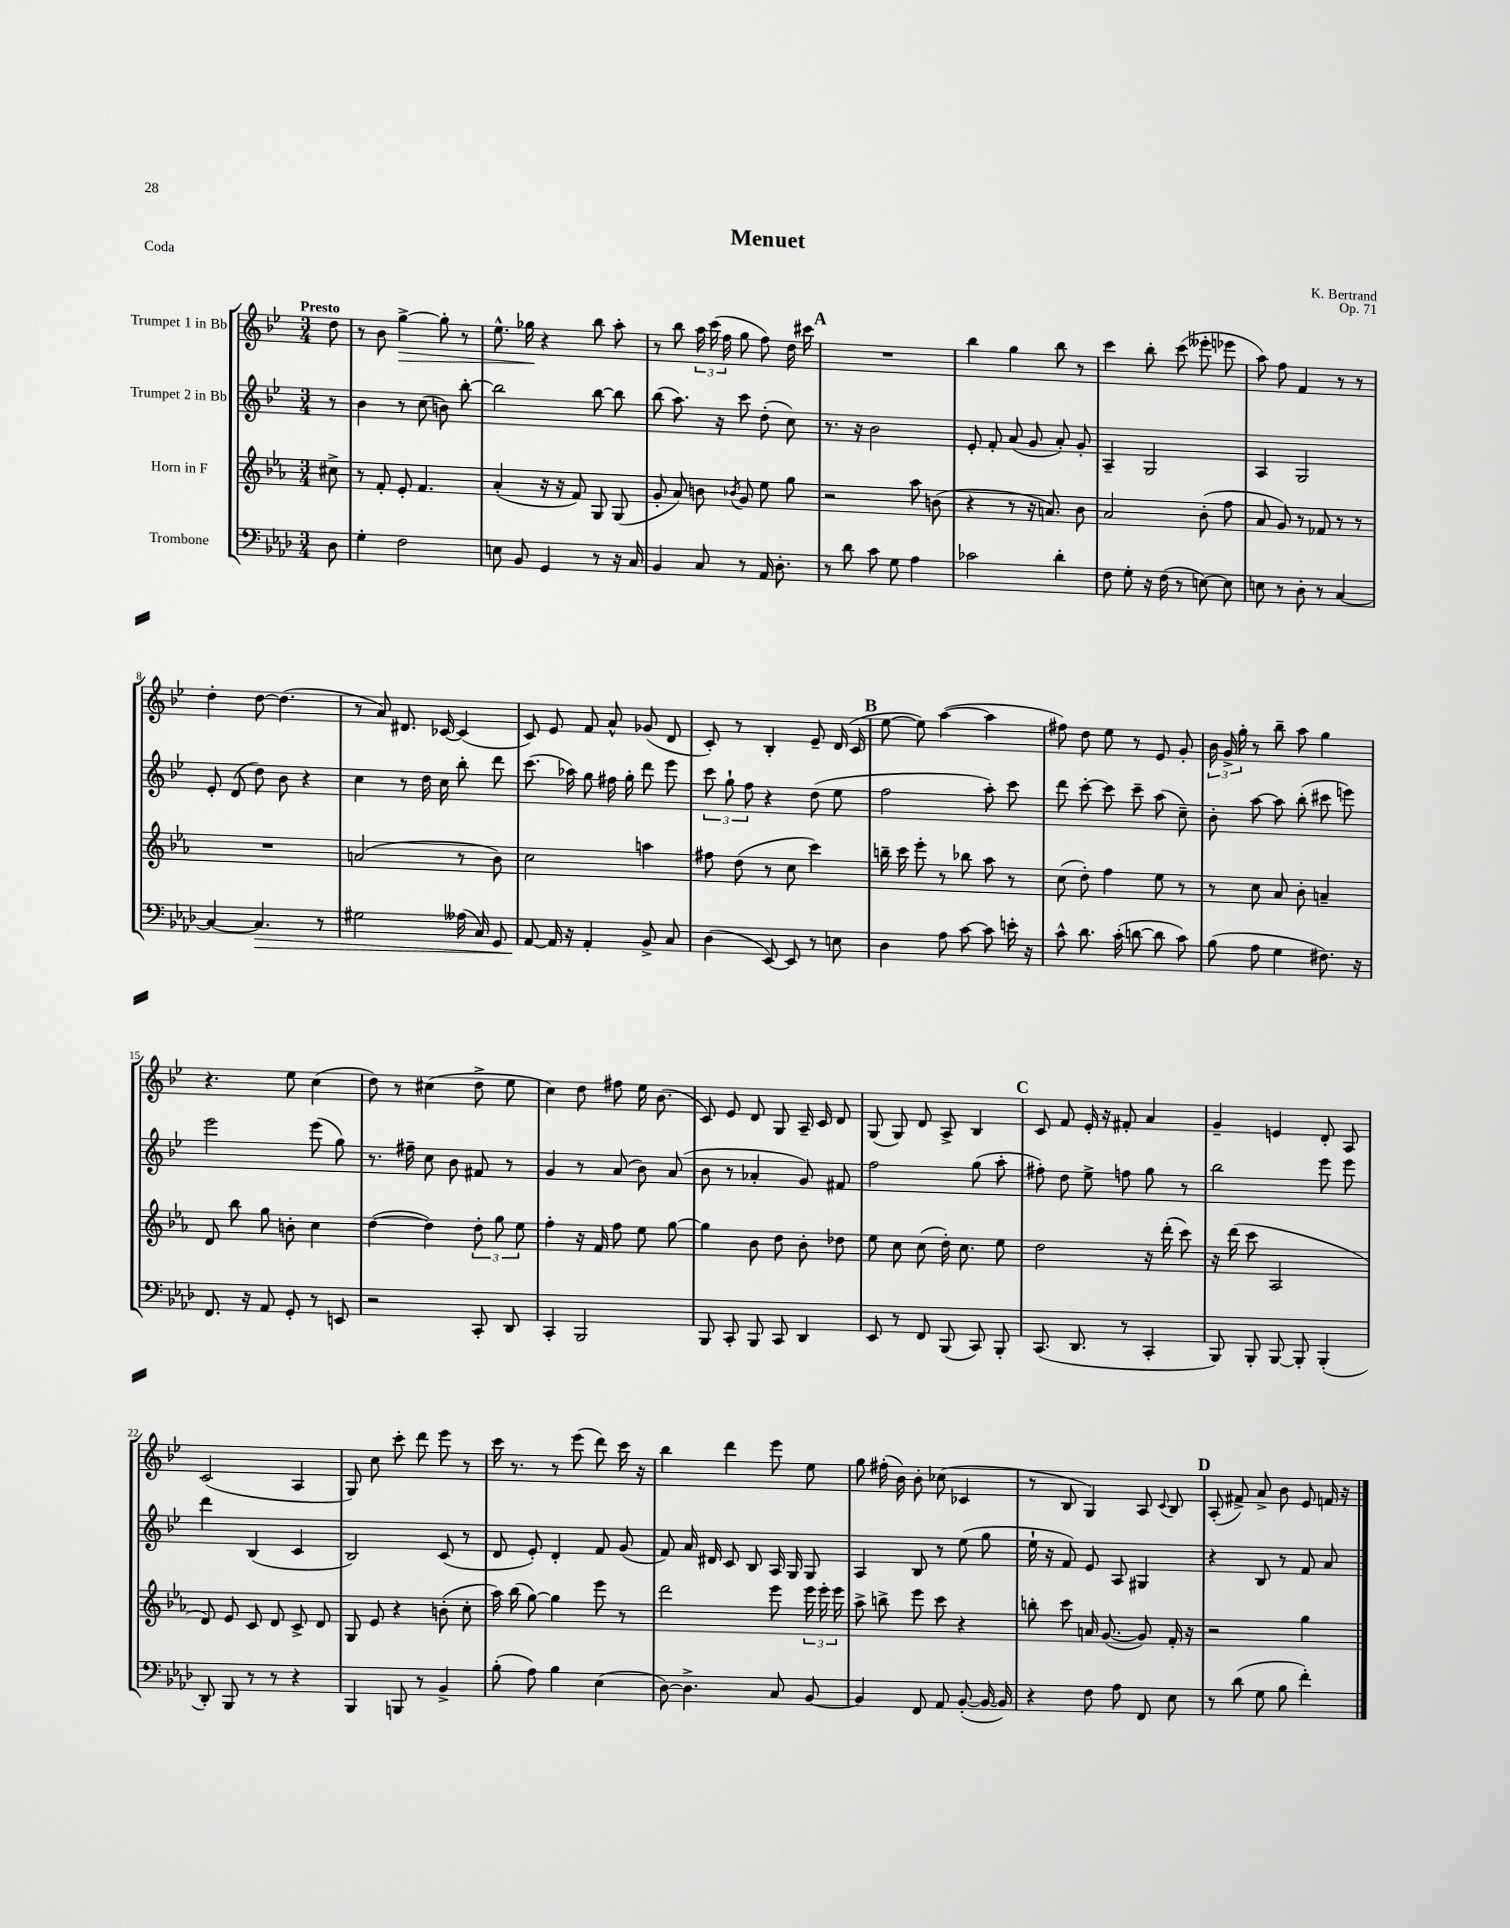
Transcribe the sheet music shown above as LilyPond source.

\header { title = "Menuet" composer = "K. Bertrand" opus = "Op. 71" piece = "Coda" }
<<
\new StaffGroup <<
\new Staff = "s0" \with { instrumentName = "Trumpet 1 in Bb" } {
    \clef treble \key bes \major \numericTimeSignature \time 3/4 \partial 8 \tempo "Presto"
    \autoBeamOff d''8 |
    r8 bes'8 g''4~->\> g''8-. r8 |
    ees''8.-^ ges''16\! r4 bes''8 a''8-. |
    r8 bes''8 \tuplet 3/2 { a''16 c'''16( f''16 } g''8 f''8) d''16 cis'''16 |
    \mark \markup { \bold "A" } R2. |
    bes''4 g''4 bes''8 r8 |
    c'''4 bes''8-. c'''8( eeses'''8-. ees'''8 |
    a''8) f''8 f'4 r8 r8 |
    d''4-. d''8~ d''4.( |
    r8 a'8) dis'8. ces'16~ ces'4( |
    c'8) ees'8 f'8 a'8-^ ges'8( d'8 |
    c'8-.) r8 bes4-. ees'8-- d'16( c'16 |
    \mark \markup { \bold "B" } ees''8~ ees''8) a''4~( a''4 |
    fis''8) d''8 ees''8 r8 ees'8 g'8-. |
    \tuplet 3/2 { bes'16 g'16-> g''16-. } r8 bes''8-- a''8 g''4 |
    r4. ees''8 c''4( |
    d''8) r8 cis''4( d''8-> ees''8 |
    c''4) d''8 fis''8 ees''16 bes'8.( |
    c'8) ees'8 d'8 g8 a16-- c'16 d'8 |
    g8( g8) d'8 a8-> bes4 |
    \mark \markup { \bold "C" } c'8 f'8 ees'16-. r16 fis'8-. a'4 |
    g'4-- e'4 d'8-. a8 |
    c'2( a4 |
    g8) c''8 c'''8-. d'''8 ees'''8 r8 |
    c'''16 r8. r8 ees'''8( d'''8) c'''16 r16 |
    bes''4 d'''4 ees'''8 ees''8 |
    g''8 fis''16-.( bes'16) bes'8-. ces''8( ces'4 |
    r8 bes8 g4) a8 \appoggiatura { c'8 } bes8 |
    \mark \markup { \bold "D" } a8-.( fis'8->) a'8-> bes'8 ees'8 f'16 r16 \bar "|." |
}
\new Staff = "s1" \with { instrumentName = "Trumpet 2 in Bb" } {
    \clef treble \key bes \major \numericTimeSignature \time 3/4 \partial 8
    \autoBeamOff r8 |
    bes'4 r8 c''8( b'8) bes''8~-. |
    bes''2 bes''8~ bes''8 |
    bes''8( a''8.) r16 c'''8 d''8-.( c''8) |
    \mark \markup { \bold "A" } r8. r16 bes'2 |
    ees'8-. f'8-. a'8( g'8 a'8-.) g'8-. |
    a4-- g2 |
    a4 g2 |
    ees'8-. d'8( d''8) bes'8 r4 |
    c''4 r8 d''16 c''16 bes''8-. d'''8 |
    c'''8.( aes''16) g''8 fis''16 g''16-. d'''8 ees'''8 |
    \tuplet 3/2 { c'''8 g''8-! f''8 } r4 d''8( ees''8 |
    \mark \markup { \bold "B" } f''2 a''8-.) c'''8 |
    d'''8 c'''8~-. c'''8 c'''8-- a''8( c''8--) |
    bes'8-. a''8~ a''8 bes''8-.( cis'''8 e'''8) |
    ees'''2 ees'''8( g''8) |
    r8. fis''16-- c''8 bes'8 fis'8 r8 |
    g'4 r8 a'8( bes'8) a'8( |
    bes'8 r8 aes'4-. g'8) fis'8 |
    f''2 g''8( a''8-. |
    \mark \markup { \bold "C" } fis''8-.) d''8 ees''8-> f''8 g''8 r8 |
    bes''2 ees'''8 ees'''8 |
    d'''4 bes4( c'4 |
    bes2) c'8( r8 |
    d'8 ees'8-.) d'4-. f'8 g'8( |
    f'8) a'16 dis'16 c'8 bes8 a16 g16 g8 |
    a4 bes8 r8 ees''8( g''8 |
    ees''16-! r16 f'8) ees'8 a8 gis4 |
    \mark \markup { \bold "D" } r4 bes8 r8 f'8 a'8 \bar "|." |
}
\new Staff = "s2" \with { instrumentName = "Horn in F" } {
    \clef treble \key ees \major \numericTimeSignature \time 3/4 \partial 8
    \autoBeamOff cis''8-> |
    r8 f'8-. ees'8-. f'4. |
    aes'4-.( r16 r16 f'8) g8 g8( |
    g'8-. aes'8) b'8 \acciaccatura { bes'8 } g'8 ees''8 g''8 |
    \mark \markup { \bold "A" } r2 aes''8 b'8( |
    r4 r8 r16 a'8.) bes'8 |
    aes'2 bes'8-.( f''8 |
    aes'8 g'8) r8 fes'8 r8 r8 |
    R2. |
    a'2( r8 bes'8) |
    c''2 a''4 |
    fis''8 d''8( r8 c''8 c'''4) |
    \mark \markup { \bold "B" } b''16-- c'''16 ees'''8-. r8 bes''8 aes''8 r8 |
    c''8( d''8-.) f''4 ees''8 r8 |
    r8 c''8 aes'8 bes'8-. a'4-- |
    d'8 bes''8 g''8 b'8-. c''4 |
    d''4~( d''4) \tuplet 3/2 { d''8-. g''8 ees''8 } |
    f''4-. r16 f'16 f''8 ees''8 g''8~ |
    g''4 bes'8 d''8 bes'8-. des''8 |
    ees''8 c''8 c''8( d''16-.) c''8. ees''8 |
    \mark \markup { \bold "C" } d''2 r16 d'''16-.( c'''8) |
    r16 d'''16( c'''8 aes2 |
    d'8) ees'8 c'8 d'8 c'8-> d'8 |
    g8 ees'8 r4 b'8-.( c''8-. |
    aes''16) bes''16( g''8~) g''4 ees'''8 r8 |
    d'''2 ees'''8 \tuplet 3/2 { ees'''16 ees'''16-. ees'''16 } |
    aes''8-> b''8-> ees'''8 c'''8 r4 |
    b''8-. c'''8 a'16 g'8.~( g'8) f'16-. r16 |
    \mark \markup { \bold "D" } r2 g''4 \bar "|." |
}
\new Staff = "s3" \with { instrumentName = "Trombone" } {
    \clef bass \key aes \major \numericTimeSignature \time 3/4 \partial 8
    \autoBeamOff des8 |
    g4-. f2 |
    e8 bes,8 g,4 r8 r16 c16 |
    bes,4 c8 r8 aes,16 des8.-. |
    \mark \markup { \bold "A" } r8 des'8 c'8 g8 aes4 |
    ces'2 des'4-. |
    f8 g8-. r16 f16( r8 e8~) e8 |
    e8 r8 des8-. r8 c4~ |
    c4~ c4.\> r8 |
    gis2 aeses16( c16) g,8 |
    aes,8~\! aes,16 r16 aes,4-. bes,8-> c8 |
    des4( ees,8~) ees,8 r8 e8 |
    \mark \markup { \bold "B" } des4 aes8 c'8~ c'8 e'16-. r16 |
    c'8-^ des'8. c'16-.( d'8~ d'8 c'8) |
    bes8( aes8 g4 fis8.) r16 |
    f,8. r16 aes,8 g,8-. r8 e,8 |
    r2 c,8-. des,8 |
    c,4-. bes,,2 |
    bes,,8 c,8-. bes,,8 c,8 des,4 |
    ees,8 r8 f,8 bes,,8( c,8) bes,,8-. |
    \mark \markup { \bold "C" } c,8.( des,8. r8 c,4-. |
    bes,,8) bes,,8-. bes,,8~ bes,,8-. bes,,4-.( |
    des,8-.) bes,,8 r8 r8 r4 |
    bes,,4 b,,8 r8 bes,4-> |
    bes8-.( aes8) bes4 ees4( |
    des8~) des4.-> c8 bes,8~ |
    bes,4 f,8 aes,8 bes,8~-.( bes,16~ bes,16) |
    r4 f8 aes8 f,8 ees8 |
    \mark \markup { \bold "D" } r8 des'8( g8 bes8 f'4-.) \bar "|." |
}
>>
>>
